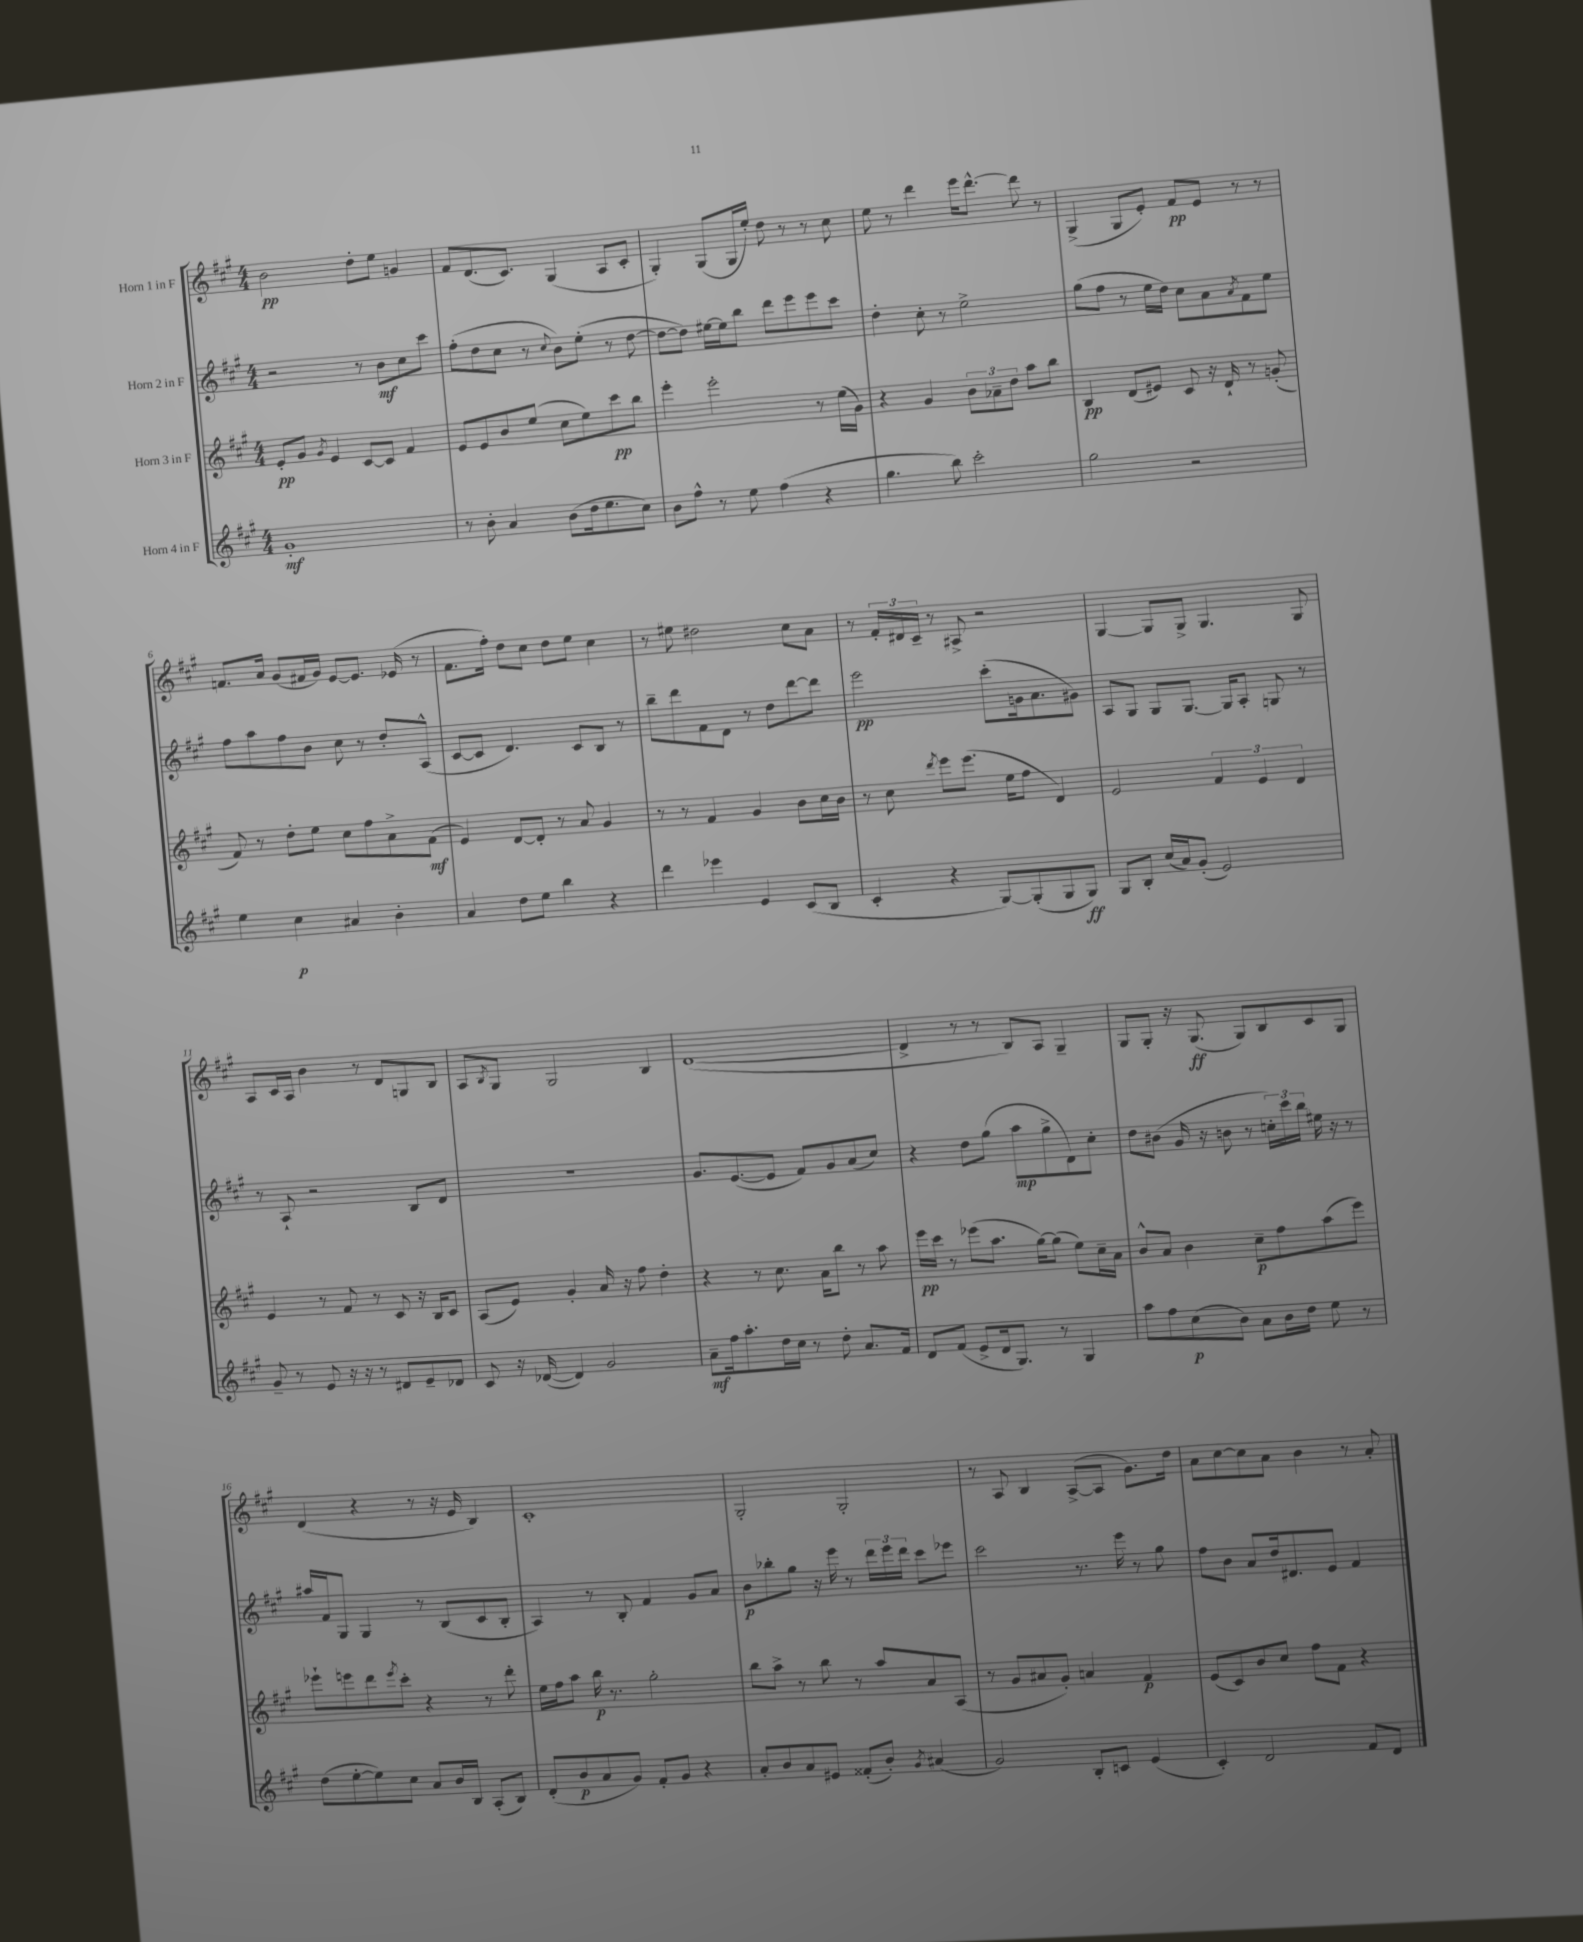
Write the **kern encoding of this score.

**kern	**dynam	**kern	**dynam	**kern	**dynam	**kern	**dynam
*part4	*part4	*part3	*part3	*part2	*part2	*part1	*part1
*staff4	*staff4	*staff3	*staff3	*staff2	*staff2	*staff1	*staff1
*I"Horn 4 in F	*	*I"Horn 3 in F	*	*I"Horn 2 in F	*	*I"Horn 1 in F	*
*clefG2	*	*clefG2	*	*clefG2	*	*clefG2	*
*k[f#c#g#]	*	*k[f#c#g#]	*	*k[f#c#g#]	*	*k[f#c#g#]	*
*M4/4	*	*M4/4	*	*M4/4	*	*M4/4	*
=1	=1	=1	=1	=1	=1	=1	=1
1g#'	mf	8e'/L	pp	2r	.	2b\	pp
.	.	8g#/J	.	.	.	.	.
.	.	8qg#/	.	.	.	.	.
.	.	4e/	.	.	.	.	.
.	.	[8c#/L	.	8r	.	8dd'\L	.
.	.	8c#/J]	.	8b\L	mf	8ee\J	.
.	.	4f#/	.	8cc#\	.	4gn/	.
.	.	.	.	8ccc#\J	.	.	.
=2	=2	=2	=2	=2	=2	=2	=2
8r	.	8e/L	.	(8ff#'\L	.	8f#/L	.
8b'\	.	8e/	.	8dd\	.	(8.d/	.
4a/	.	8b/	.	8cc#\J	.	.	.
.	.	.	.	.	.	8.c#/J)	.
.	.	(8ee/J	.	8r	.	.	.
.	.	.	.	8qqcc#/	.	.	.
(8b\L	.	8cc#\L	.	8b\L)	.	(4G#/	.
16dd\k	.	8ee\)	.	(8ee'\J	.	.	.
8.ee\	.	.	.	.	.	.	.
.	.	8ccc#\	pp	8r	.	8A/L	.
8cc#\J)	.	8bb\J	.	[8dd\	.	8c#'/J	.
=3	=3	=3	=3	=3	=3	=3	=3
8b\L	.	4eee'\	.	8dd\L_	.	4G#'/)	.
8ff#^^\J	.	.	.	8dd\J])	.	.	.
8r	.	2eee'\	.	[16ee#X\LL	.	(8G#/L	.
.	.	.	.	16ee#\J]	.	.	.
8ee\	.	.	.	8bb\J	.	16G#/L	.
.	.	.	.	.	.	16ee'/JJ)	.
(4ff#\	.	.	.	8ddd\L	.	8dd\	.
.	.	.	.	8eee\	.	8r	.
4r	.	8r	.	8eee\	.	8r	.
.	.	(16ee\LL	.	8ccc#\J	.	8cc#\	.
.	.	16g#\JJ)	.	.	.	.	.
=4	=4	=4	=4	=4	=4	=4	=4
4.gg#\	.	4r	.	4dd'\	.	8ee\	.
.	.	.	.	.	.	8r	.
.	.	4g#/	.	8cc#'\	.	4ddd\	.
8bb\)	.	.	.	8r	.	.	.
2ccc#'\	.	12b\L	.	2ee^\	.	16eee\KL	.
.	.	.	.	.	.	[8.ddd^^\J	.
.	.	12a-X~\	.	.	.	.	.
.	.	12dd\J	.	.	.	.	.
.	.	8aa\L	.	.	.	8ddd\]	.
.	.	8bb\J	.	.	.	8r	.
=5	=5	=5	=5	=5	=5	=5	=5
2gg#\	.	4B/	pp	(8gg#\L	.	(4G#^/	.
.	.	.	.	8ff#\J	.	.	.
.	.	(8d/L	.	8r	.	8G#/L	.
.	.	8e#X/J)	.	16ee\LL	.	8e'/J)	.
.	.	.	.	16dd\JJ)	.	.	.
2r	.	8c#/	.	8cc#\L	.	8f#/L	pp
.	.	16r	.	8a\	.	8e/J	.
.	.	16d`/	.	.	.	.	.
.	.	.	.	8qa/	.	.	.
.	.	8r	.	8f#\	.	8r	.
.	.	(8gn'/	.	8ee\J	.	8r	.
!!LO:LB:g=z
=6	=6	=6	=6	=6	=6	=6	=6
4ee\	.	8f#/)	.	8ff#\L	.	8.fn/L	.
.	.	8r	.	8aa\	.	.	.
.	.	.	.	.	.	16a/Jk	.
4cc#\	p	8dd'\L	.	8ff#\	.	(8g#/L	.
.	.	8ee\J	.	8b\J	.	16f#X/L	.
.	.	.	.	.	.	16g#/JJ)	.
4a#X/	.	8cc#\L	.	8cc#\	.	[8e/L	.
.	.	8ff#\	.	8r	.	8.e/J]	.
4b'\	.	8a^\	.	8dd'/L	.	.	.
.	.	.	.	.	.	(16e-X/	.
.	.	(8f#\J	mf	(8A^^/J	.	8r	.
=7	=7	=7	=7	=7	=7	=7	=7
4a/	.	4e/)	.	[8c#/L	.	8.f#\L	.
.	.	.	.	8c#/J]	.	.	.
.	.	.	.	.	.	16ff#'\Jk)	.
8dd\L	.	[8d/L	.	4.d/)	.	8dd\L	.
8ee\J	.	8d'/J]	.	.	.	8cc#\J	.
4bb\	.	8r	.	.	.	8dd\L	.
.	.	8a/	.	8c#/L	.	8ee\J	.
4r	.	4g#/	.	8B/J	.	4cc#\	.
.	.	.	.	8r	.	.	.
=8	=8	=8	=8	=8	=8	=8	=8
4ddd\	.	8r	.	8bb~\L	.	8r	.
.	.	8r	.	8ddd\	.	8ee#X\	.
4eee-X\	.	4f#/	.	8f#\	.	2dd#X\	.
.	.	.	.	8d\J	.	.	.
4e/	.	4g#/	.	8r	.	.	.
.	.	.	.	8dd\L	.	.	.
(8c#/L	.	8b\L	.	[8ddd\	.	8cc#\L	.
8B/J	.	16cc#\L	.	8ddd\J]	.	8a\J	.
.	.	16b\JJ	.	.	.	.	.
=9	=9	=9	=9	=9	=9	=9	=9
4c#'/	.	8r	.	2eee\	pp	8r	.
.	.	8cc#\	.	.	.	24f#'/LL	.
.	.	.	.	.	.	24d#X/	.
.	.	.	.	.	.	24c#~/JJ	.
.	.	8qddd/	.	.	.	.	.
4r	.	8eee\L	.	.	.	8r	.
.	.	(8.eee\J	.	.	.	8A#X^/	.
[8G#/L)	.	.	.	(8ccc#'\L	.	2r	.
.	.	16ee\KL	.	.	.	.	.
(8G#'/]	.	8ff#\J	.	16gn\k	.	.	.
.	.	.	.	8.a\	.	.	.
8G#/	.	4d/)	.	.	.	.	.
8G#/J)	ff	.	.	8g#X\J)	.	.	.
=10	=10	=10	=10	=10	=10	=10	=10
8G#/L	.	2e/	.	8A/L	.	[4G#/	.
8B'/J	.	.	.	8G#/J	.	.	.
(16cc#/LL	.	.	.	8G#/L	.	8G#/L]	.
16a/J)	.	.	.	.	.	.	.
(8g#'/J	.	.	.	[8.G#/J	.	8G#^/J	.
2e/)	.	6f#/	.	.	.	4.G#/	.
.	.	.	.	16G#/KL]	.	.	.
.	.	.	.	8A'/J	.	.	.
.	.	6e/	.	.	.	.	.
.	.	.	.	8Gn/	.	.	.
.	.	6d/	.	.	.	.	.
.	.	.	.	8r	.	8G#/	.
!!LO:LB:g=z
=11	=11	=11	=11	=11	=11	=11	=11
8g#~/	.	4e/	.	8r	.	8A/L	.
8r	.	.	.	8A`/	.	16c#/L	.
.	.	.	.	.	.	16A/JJ	.
8e/	.	8r	.	2r	.	4b\	.
16r	.	8f#/	.	.	.	.	.
16r	.	.	.	.	.	.	.
8r	.	8r	.	.	.	8r	.
8d#X/L	.	8c#/	.	.	.	8d/L	.
8e~/	.	16r	.	8B/L	.	8Gn/	.
.	.	16B/KL	.	.	.	.	.
8d-X/J	.	8c#/J	.	8d/J	.	8B/J	.
=12	=12	=12	=12	=12	=12	=12	=12
8c#/	.	(8A/L	.	1r	.	8A/L	.
.	.	.	.	.	.	8qB/	.
16r	.	8e/J)	.	.	.	8G#/J	.
([16d-X/	.	.	.	.	.	.	.
4d-/])	.	4g#'/	.	.	.	2G#/	.
2g#/	.	16a/	.	.	.	.	.
.	.	16r	.	.	.	.	.
.	.	8ff#\	.	.	.	.	.
.	.	4dd'\	.	.	.	4B/	.
=13	=13	=13	=13	=13	=13	=13	=13
8a~\L	mf	4r	.	8.g#/L	.	([1d	.
16ff#\k	.	.	.	.	.	.	.
8.aa'\	.	.	.	([8.e/	.	.	.
.	.	8r	.	.	.	.	.
16dd\L	.	8.cc#\	.	8e/J]	.	.	.
16cc#\JJ	.	.	.	.	.	.	.
8r	.	.	.	8f#/L)	.	.	.
.	.	16a\KL	.	.	.	.	.
8dd'\	.	8bb\J	.	8g#/	.	.	.
8.a/L	.	8r	.	(8a/	.	.	.
.	.	8aa\	.	8cc#/J)	.	.	.
16f#/Jk	.	.	.	.	.	.	.
=14	=14	=14	=14	=14	=14	=14	=14
8d/L	.	16eee\LL	pp	4r	.	4d^/]	.
.	.	16ccc#\JJ	.	.	.	.	.
(8f#/J	.	8r	.	.	.	.	.
8e^/L	.	(8eee-X\L	.	8dd\L	.	8r	.
16d/k	.	8.aa\J	.	(8gg#\J	.	8r	.
8.G#/J)	.	.	.	.	.	.	.
.	.	.	.	8aa\L	mp	8B/L)	.
.	.	[16gg#\KL)	.	.	.	.	.
8r	.	(8gg#\J]	.	8gg#^\	.	8A/J	.
4G#/	.	8ee\L)	.	8d\)	.	4G#~/	.
.	.	16cc#~\L	.	8cc#'\J	.	.	.
.	.	16a\JJ	.	.	.	.	.
=15	=15	=15	=15	=15	=15	=15	=15
8aa\L	.	8b^^/L	.	8dd\L	.	8G#/L	.
8ff#\	.	8a/J	.	(8b#X\J	.	8G#'/J	.
(8cc#\	p	4b\	.	16g#/	.	16r	.
.	.	.	.	16r	.	(8.G#/	ff
8b\J)	.	.	.	8bn\	.	.	.
8a\L	.	8cc#~\L	p	8r	.	8G#/L)	.
16b\L	.	8ff#\	.	24ccn'\LL)	.	8B/	.
.	.	.	.	24ccc#\	.	.	.
16dd\JJ	.	.	.	.	.	.	.
.	.	.	.	24bb\JJ	.	.	.
8ee\	.	(8aa\	.	16ee#X\	.	8c#/	.
.	.	.	.	16r	.	.	.
8r	.	8eee\J)	.	8r	.	8G#/J	.
!!LO:LB:g=z
=16	=16	=16	=16	=16	=16	=16	=16
(8dd\L	.	8eee-X`\L	.	16aa#X/LL	.	(4d/	.
.	.	.	.	16f#/J	.	.	.
[8ee'\	.	8eeen\	.	8G#/J	.	.	.
8ee\])	.	8ddd\	.	4G#/	.	4r	.
.	.	8qeee/	.	.	.	.	.
8cc#\J	.	8ccc#'\J	.	.	.	.	.
8a/L	.	4r	.	8r	.	8r	.
16b/L	.	.	.	(8B/L	.	16r	.
16B/JJ	.	.	.	.	.	16e/	.
(8A'/L	.	8r	.	8c#/	.	4B/)	.
8B/J)	.	8ddd'\	.	8B'/J	.	.	.
=17	=17	=17	=17	=17	=17	=17	=17
(8d'/L	.	16ee\LL	.	4A/)	.	1c#'	.
.	.	16ff#\J	.	.	.	.	.
8b/	p	8aa\J	.	.	.	.	.
8a/	.	16bb\	p	8r	.	.	.
.	.	8.r	.	.	.	.	.
8g#/J)	.	.	.	8B'/	.	.	.
8f#'/L	.	2gg#'\	.	4f#/	.	.	.
8g#/J	.	.	.	.	.	.	.
4r	.	.	.	8g#/L	.	.	.
.	.	.	.	8a/J	.	.	.
=18	=18	=18	=18	=18	=18	=18	=18
8a'/L	.	8bb\L	.	8b\L	p	2G#'/	.
8b/	.	8aa^\J	.	8bb-X'\	.	.	.
8a/	.	8r	.	8gg#\J	.	.	.
8e#X/J	.	8bb\	.	16r	.	.	.
.	.	.	.	16eee\	.	.	.
(8f##X'/L	.	8r	.	8r	.	2G#'/	.
8b'/J)	.	8aa/L	.	24ddd\LL	.	.	.
.	.	.	.	24eee\	.	.	.
.	.	.	.	24ddd\JJ	.	.	.
8qg#/	.	.	.	.	.	.	.
(4a#X/	.	8a/	.	8ccc#\L	.	.	.
.	.	(8A/J	.	8eee-X\J	.	.	.
=19	=19	=19	=19	=19	=19	=19	=19
2g#/)	.	8r	.	2ccc#\	.	8r	.
.	.	8g#/L	.	.	.	8A/	.
.	.	8a#X/	.	.	.	4B/	.
.	.	8g#'/J)	.	.	.	.	.
8B'/L	.	4an/	.	8.r	.	([8A^/L	.
8cn/J	.	.	.	.	.	8A/J]	.
.	.	.	.	16eee\	.	.	.
(4e/	.	4f#/	p	8r	.	8.g#\L)	.
.	.	.	.	8gg#\	.	.	.
.	.	.	.	.	.	16dd\Jk	.
=20	=20	=20	=20	=20	=20	=20	=20
4c#'/)	.	(8e/L	.	8ff#\L	.	8a\L	.
.	.	8c#/)	.	8b\J	.	[8cc#\	.
2d/	.	8b/	.	8a/L	.	8cc#\]	.
.	.	8cc#/J	.	16dd/k	.	8a\J	.
.	.	.	.	8.d#X/	.	.	.
.	.	8ff#\L	.	.	.	4b\	.
.	.	8f#\J	.	8e/J	.	.	.
8f#/L	.	4r	.	4f#/	.	8r	.
8d/J	.	.	.	.	.	8a'/	.
==	==	==	==	==	==	==	==
*-	*-	*-	*-	*-	*-	*-	*-
